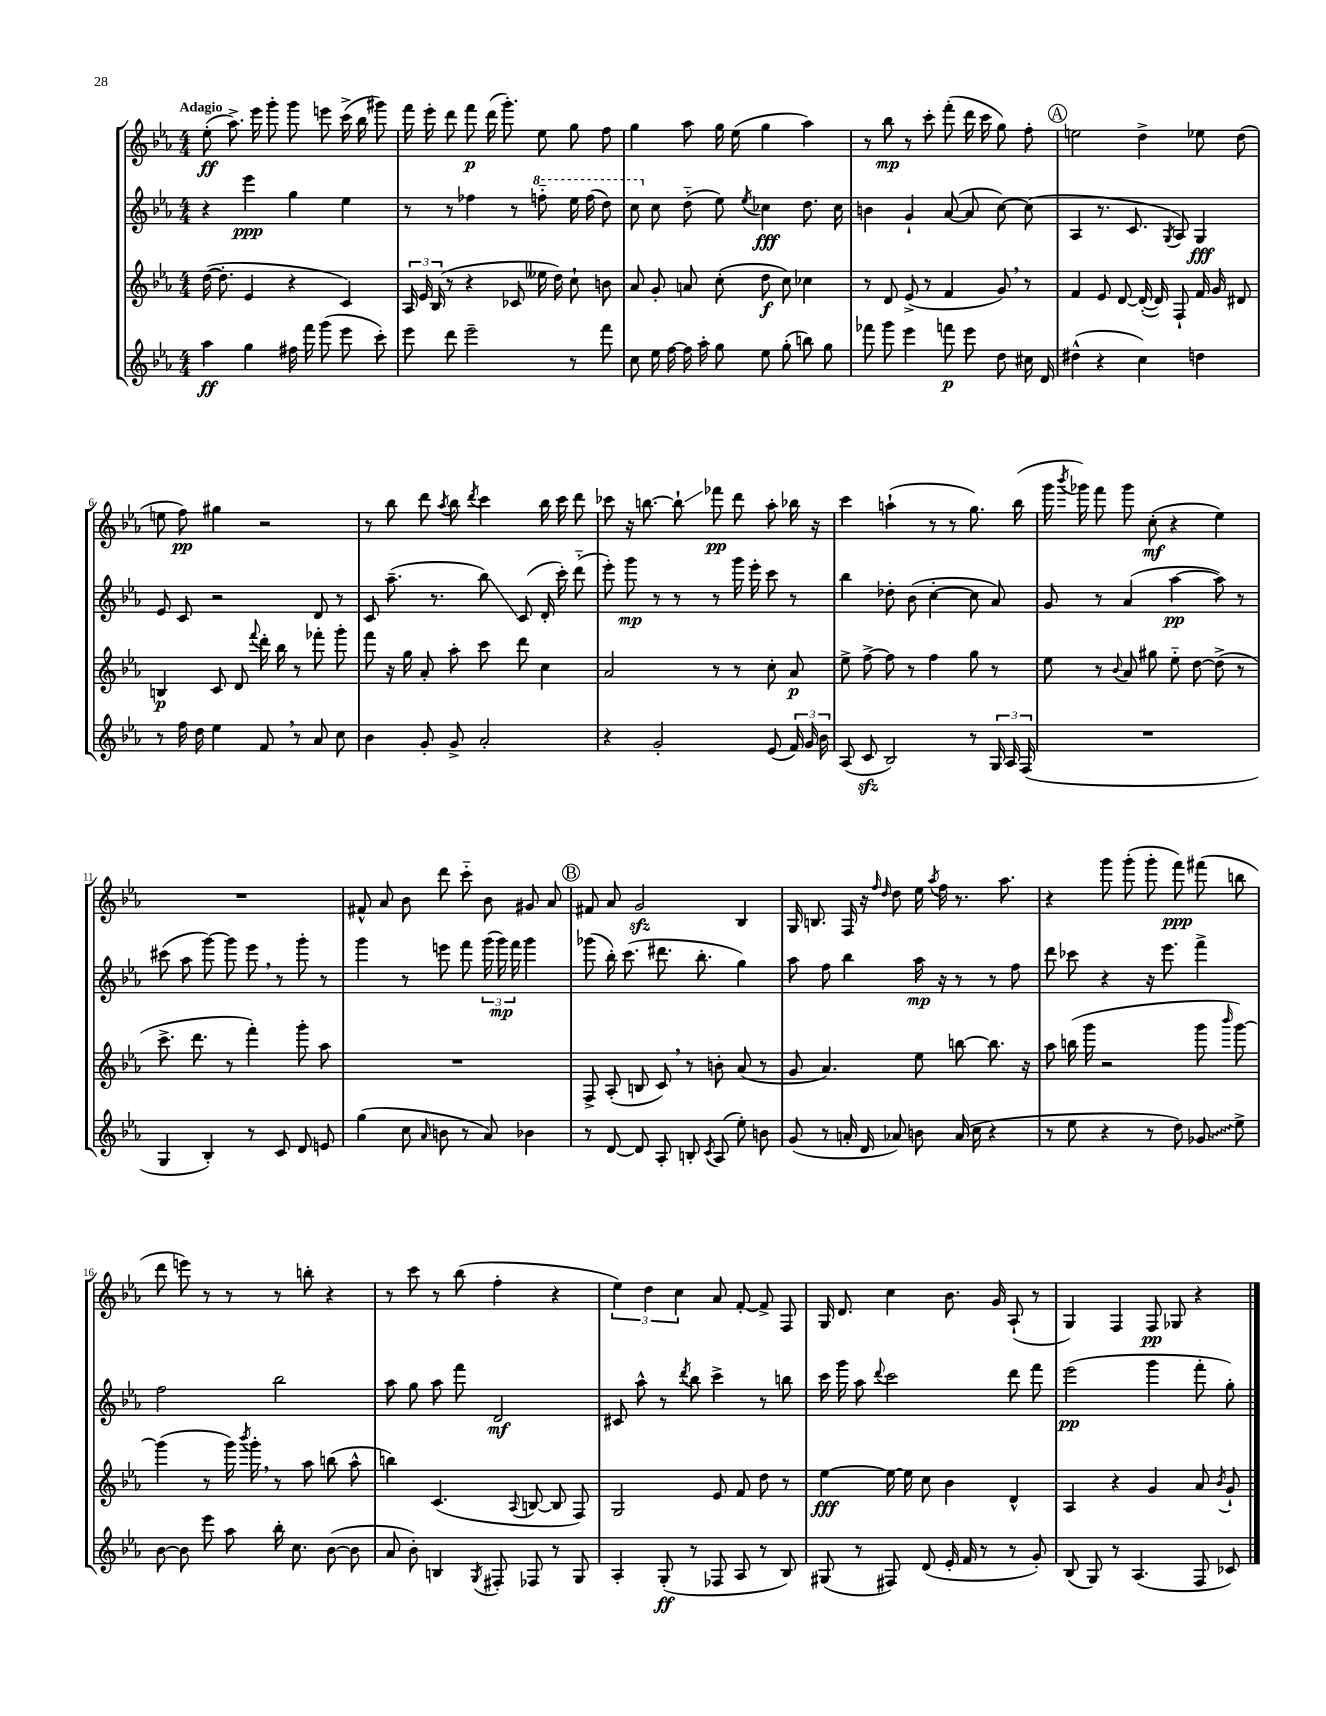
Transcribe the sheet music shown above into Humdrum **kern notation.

**kern	**kern	**kern	**kern
*staff4	*staff3	*staff2	*staff1
*clefG2	*clefG2	*clefG2	*clefG2
*k[b-e-a-]	*k[b-e-a-]	*k[b-e-a-]	*k[b-e-a-]
*M4/4	*M4/4	*M4/4	*M4/4
4aa-	([16dd	4r	(8ee-'
.	8.dd']	.	.
.	.	.	8.aa-^)
4gg	4e-	4eee-	.
.	.	.	16eee-
.	.	.	8ggg'
16ff#	4r	4gg	8ggg
16fff	.	.	.
(8ggg	.	.	8eee
8eee-	4c)	4ee-	(16ccc^
.	.	.	16bb-
8ccc')	.	.	8ggg#)
=	=	=	=
8eee-	24A-	8r	16fff
.	24e-	.	.
.	.	.	16eee-'
.	(24B-	.	.
8ddd	8r	8r	8ddd
2eee-~	4r	4ff-	8fff
.	.	.	(16ddd
.	.	.	8.ggg')
.	8c-	8r	.
.	16ee--	8fff'~	8ee-
.	16dd)	.	.
8r	8cc`	16eee-	8gg
.	.	(16fff	.
8fff	8b	8ddd)	8ff
=	=	=	=
8cc	8a-	8ccc	4gg
16ee-	8g'	8cc	.
[16ff	.	.	.
16ff]	8a	(8dd'~	8aa-
16aa-'	.	.	.
8gg	(8cc'	8ee-)	16gg
.	.	.	(16ee-
.	.	8qee-	.
8ee-	8dd	4cc-	4gg
(8gg'	8cc)	.	.
8bb)	4cc-	8.dd	4aa-)
8gg	.	.	.
.	.	16cc-	.
=	=	=	=
8fff-	8r	4b	8r
8ggg	8d	.	8bb-
4eee-	(8e-^	4g`	8r
.	8r	.	8ccc'
8fff	4f	([8a-	(8fff'
8eee-	.	8a-]	16ddd
.	.	.	16ccc
8dd	8g)	[8cc)	8gg)
16cc#	8r	(8cc]	8ff'
16d	.	.	.
=	=	=	=
(4dd#^^	4f	4A-	2ee
4r	8e-	8.r	.
.	[8d	.	.
.	.	8.c	.
4cc)	(16d'_	.	4dd^
.	16d])	.	.
.	.	8qG	.
.	8F`	8A-)	.
4dd	16f	4G	8ee-
.	16g	.	.
.	8d#	.	(8dd
=	=	=	=
8r	4B	8e-	8ee
16ff	.	8c	8ff)
16dd	.	.	.
4ee-	8c	2r	4gg#
.	8d	.	.
.	8qqfff	.	.
8f	16ddd'	.	2r
.	16bb-	.	.
8r	8r	.	.
8a-	8fff-'	8d	.
8cc	8ggg'	8r	.
=	=	=	=
4b-	8fff	8c	8r
.	16r	(8.aa-~	8bb-
.	16gg	.	.
8g'	8a-'	.	8ddd
.	.	8.r	.
.	.	.	8qaa-
8g^	8aa-'	.	8bb-
.	.	.	8qddd
2a-'	8ccc	8bb-)	4ccc
.	8ddd	(8c	.
.	4cc	16d'	16bb-
.	.	16ccc')	16ccc
.	.	(8ddd'~	8ddd
=	=	=	=
4r	2a-	8eee-')	8ccc-
.	.	8ggg	16r
.	.	.	[8.bb
2g'	.	8r	.
.	.	8r	8bb`]
.	8r	8r	8fff-
.	8r	16ggg	8ddd
.	.	16eee-'	.
(8e-	8cc'	8ccc	8aa-'
24f)	8a-	8r	16bb-
24g	.	.	.
.	.	.	16r
24b-	.	.	.
=	=	=	=
(8A-	8ee-^	4bb-	4ccc
8c	[8ff^	.	.
2B-)	8ff]	8dd-'	(4aa`
.	8r	(8b-	.
.	4ff	[4cc'	8r
.	.	.	8r
8r	8gg	8cc]	8.gg)
24G	8r	8a-)	.
24A-	.	.	.
.	.	.	(16bb-
(24F	.	.	.
=	=	=	=
1r	8ee-	8g	16ggg
.	.	.	8qbbb-
.	.	.	16ggg-)
.	8r	8r	8fff
.	8qqb-	.	.
.	8a-	(4a-	8ggg-
.	8gg#	.	(8cc'
.	8ee-'~	[4aa-	4r
.	[8dd	.	.
.	(8dd^]	8aa-])	4ee-)
.	8r	8r	.
=	=	=	=
4G	8.ccc^	(8ccc#	1r
.	.	8aa-	.
.	8.ddd	.	.
4B-')	.	[8ggg)	.
.	8r	8ggg]	.
8r	4fff')	8eee-	.
8c	.	8r	.
8d	8ggg'	8ggg'	.
8e	8aa-	8r	.
=	=	=	=
(4gg	1r	4ggg	8f#^^
.	.	.	8a-
8cc	.	8r	8b-
16qqa-	.	.	.
8b	.	8eee	8ddd
8r	.	8fff	8ccc'~
8a-)	.	(24ggg	8b-
.	.	24ggg)	.
.	.	24fff	.
4b-	.	4ggg	8g#
.	.	.	8a-
=	=	=	=
8r	8F^	(8ggg-	8f#
[8d	(8A-'	16bb-')	8a-
.	.	(8.ccc	.
8d]	8B	.	2g
8A-'	8c)	8.ddd#	.
8B'	8r	.	.
.	.	8.bb-'	.
8qc	.	.	.
(8A-	8b'	.	.
8ee-')	(8a-	4gg)	4B-
8b	8r	.	.
=	=	=	=
(8g	8g	8aa-	16G
.	.	.	8.B
8r	4.a-)	8ff	.
16a'	.	4bb-	16F
16d	.	.	16r
.	.	.	16qqff
.	.	.	16qqdd
8a-)	.	.	8dd
8b	8ee-	16aa-	16ee-
.	.	.	8qaa-
.	.	16r	16ff
(16a-	[8bb	8r	8.r
16cc	.	.	.
4r	8.bb]	8r	.
.	.	.	8.aa-
.	.	8ff	.
.	16r	.	.
=	=	=	=
8r	8aa-	8ddd	4r
8ee-	(16bb	8ccc-	.
.	16ggg	.	.
4r	2r	4r	8ggg
.	.	.	(8ggg'
8r	.	16r	8ggg'
.	.	8.eee-	.
8dd)	.	.	8fff)
8g-	8ggg	4fff^	(8fff#
.	16qqbbb-	.	.
8ee-^	[8ggg)	.	8bb
=	=	=	=
[8b-	(4ggg]	2ff	8ddd
8b-]	.	.	8eee)
8eee-	8r	.	8r
8aa-	16ggg)	.	8r
.	8qbbb-	.	.
.	16ggg'	.	.
16bb-'	8r	2bb-	8r
8.cc	.	.	.
.	8aa-	.	8bb'
([8b-	(8bb	.	4r
8b-]	8aa-^^	.	.
=	=	=	=
8a-	4bb)	8aa-	8r
8b-')	.	8gg	8ccc
4B	(4.c	8aa-	8r
.	.	8fff	(8bb-
8qG	.	.	.
8F#'	.	2d	4ff'
.	8qqA-	.	.
8F-	[8B	.	.
8r	8B]	.	4r
8G	8F)	.	.
=	=	=	=
4A-'	2G	8c#	6ee-)
.	.	8aa-^^	.
.	.	.	6dd
(8G'	.	8r	.
.	.	.	6cc
.	.	8qddd	.
8r	.	8bb-	.
8F-	8e-	4ccc^	8a-
8A-	8f	.	[8f'
8r	8dd	8r	8f^]
8B-)	8r	8bb	8F
=	=	=	=
(8G#	[4ee-	16ccc	16G
.	.	16ggg	8.d
8r	.	8aa-	.
.	.	8qqddd	.
8F#)	16ee-_	2ccc	4cc
.	16ee-]	.	.
(8d	8cc	.	.
16e-'	4b-	.	8.b-
16f	.	.	.
8r	.	.	.
.	.	.	16g
8r	4d^^	8ddd	(8A-`
8g')	.	8fff	8r
=	=	=	=
(8B-	4A-	(2eee-	4G)
8G)	.	.	.
8r	4r	.	4F
(4.A-	.	.	.
.	4g	4ggg	8F
.	.	.	8G-
8F	8a-	8fff'	4r
.	8qb-	.	.
8c-)	8g`	8gg')	.
==	==	==	==
*-	*-	*-	*-
